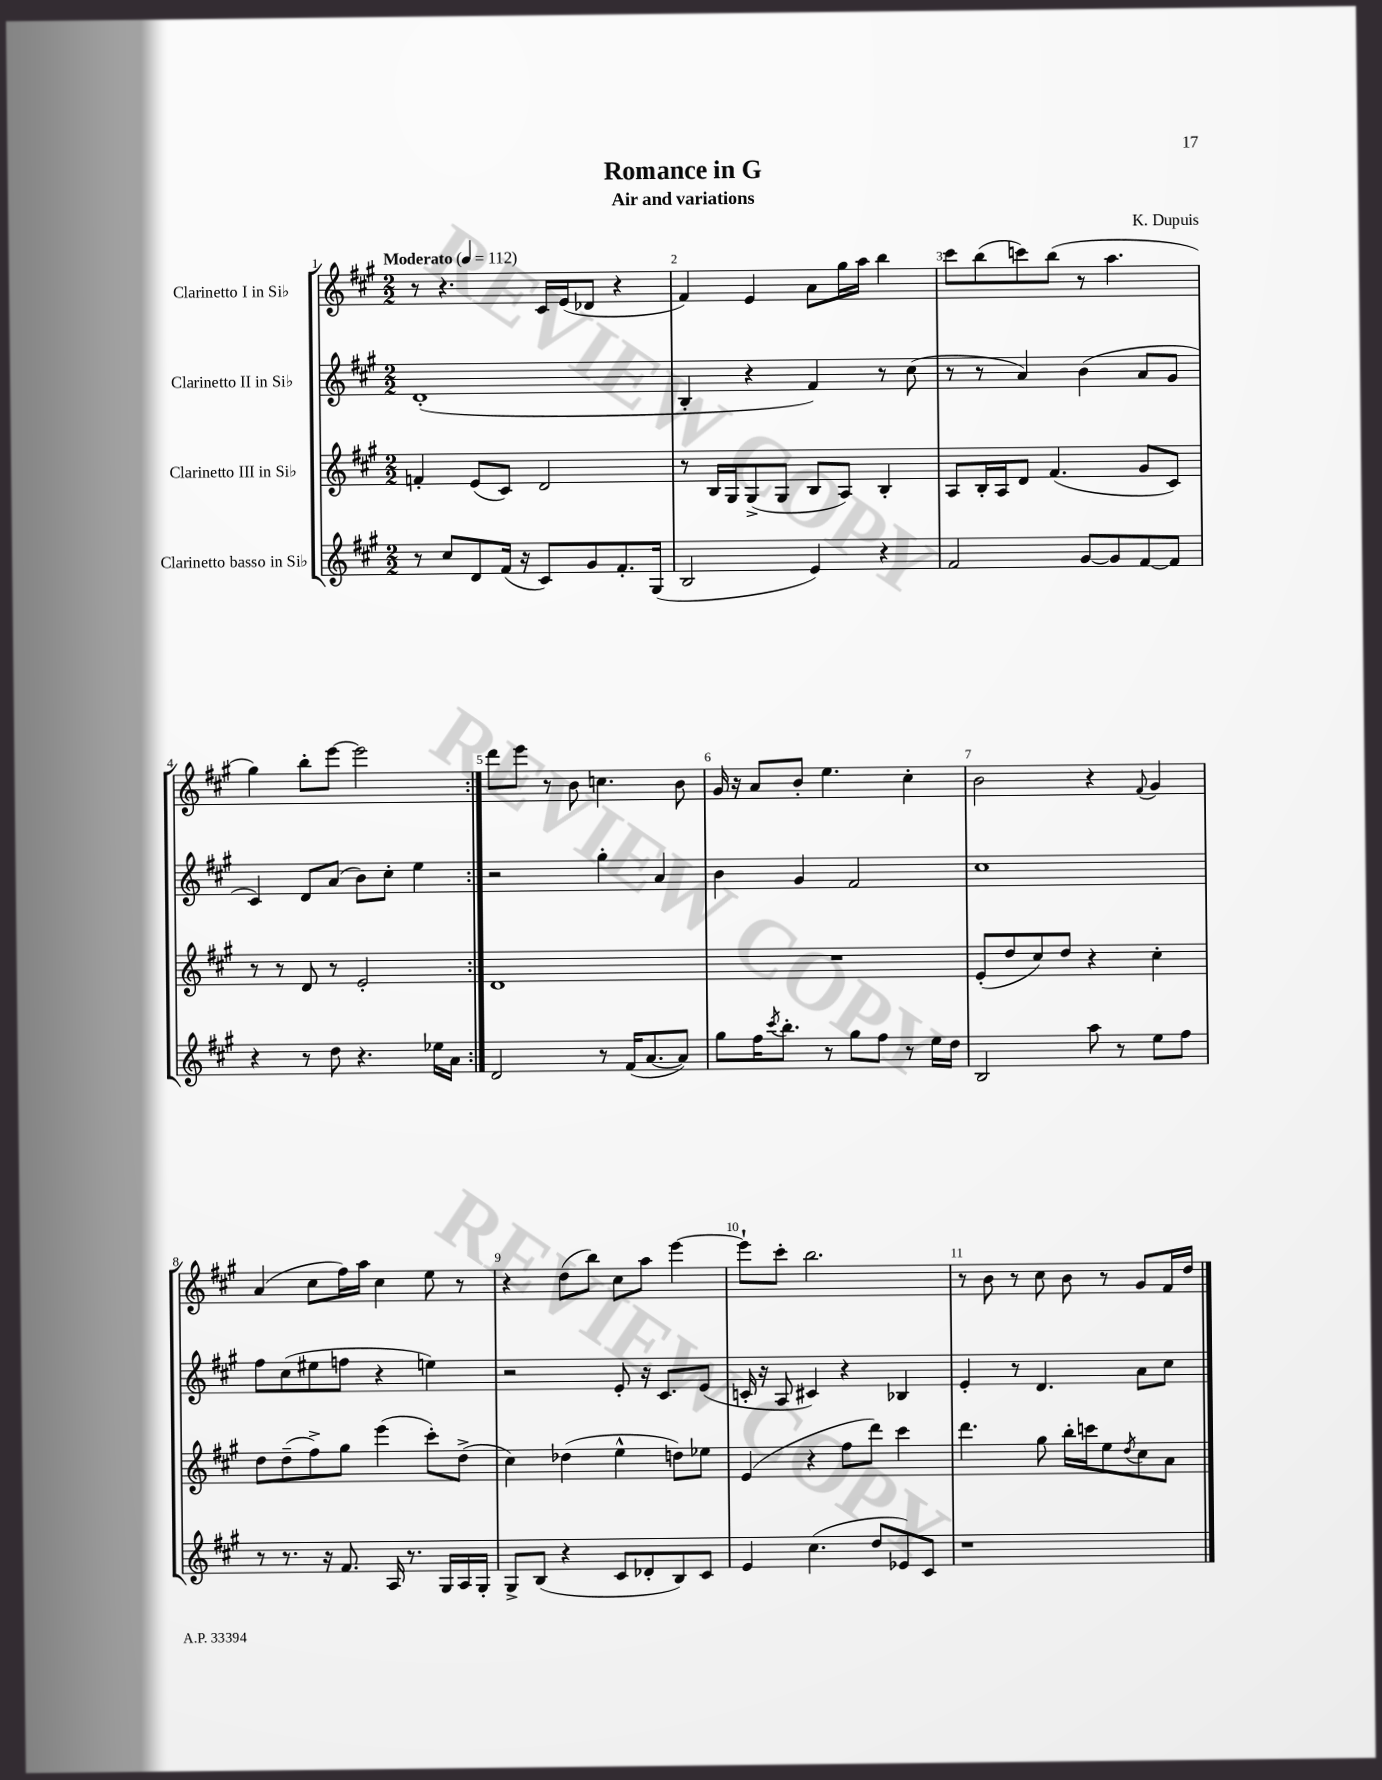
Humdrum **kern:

**kern	**kern	**kern	**kern
*part4	*part3	*part2	*part1
*staff4	*staff3	*staff2	*staff1
*I"Clarinetto basso in Si♭	*I"Clarinetto III in Si♭	*I"Clarinetto II in Si♭	*I"Clarinetto I in Si♭
*clefG2	*clefG2	*clefG2	*clefG2
*k[f#c#g#]	*k[f#c#g#]	*k[f#c#g#]	*k[f#c#g#]
*M2/2	*M2/2	*M2/2	*M2/2
*MM112	*MM112	*MM112	*MM112
=1	=1	=1	=1
!	!	!	!LO:TX:a:B:t=Moderato
8r	4fn'/	(1d'	8r
8cc#/L	.	.	4.r
8d/	(8e/L	.	.
(16f#/Jk	8c#/J)	.	.
16r	.	.	.
8c#/L)	2d/	.	16c#/LL
.	.	.	(16e/J
8g#/	.	.	8d-X/J
8.f#'/	.	.	4r
(16G#/Jk	.	.	.
=2	=2	=2	=2
2B/	8r	4B'/	4f#/)
.	16B/LL	.	.
.	16G#/J	.	.
.	(8G#^/	4r	4e/
.	8G#/J	.	.
4e/)	8B/L	4f#/)	8a\L
.	8A/J)	.	16gg#\L
.	.	.	16aa\JJ
4r	4B'/	8r	4bb\
.	.	(8cc#\	.
=3	=3	=3	=3
2f#/	8A/L	8r	8ccc#\L
.	16B'/L	8r	(8bb\
.	16A/J	.	.
.	8d/J	4a/)	8cccn\)
.	(4.f#/	.	(8bb\J
[8g#/L	.	(4b\	8r
8g#/]	.	.	4.aa\
[8f#/	8g#/L	8a/L	.
8f#/J]	8c#/J)	8g#/J	.
!!LO:LB:g=z
=4	=4	=4	=4
4r	8r	4c#/)	4gg#\)
.	8r	.	.
8r	8d/	8d/L	8bb'\L
8dd\	8r	(8a/J	[8eee\J
4.r	2e'/	8b\L)	2eee\]
.	.	8cc#'\J	.
.	.	4ee\	.
16ee-X\LL	.	.	.
16a\JJ	.	.	.
=5:|!	=5:|!	=5:|!	=5:|!
2d/	1d	2r	8ddd\L
.	.	.	8eee\J
.	.	.	8r
.	.	.	8b\
8r	.	4gg#'\	4.ccn\
(16f#/KL	.	.	.
[8.a/	.	.	.
.	.	4a/	.
8a/J])	.	.	8b\
=6	=6	=6	=6
8gg#\L	1r	4b\	16g#/
.	.	.	16r
16ff#\K	.	.	8a/L
8qccc#/	.	.	.
8.bb'\J	.	.	.
.	.	4g#/	8b'/J
8r	.	.	4.ee\
8gg#\L	.	2f#/	.
8ff#\J	.	.	.
8r	.	.	4cc#'\
16ee\LL	.	.	.
16dd\JJ	.	.	.
=7	=7	=7	=7
2B/	(8e'/L	1cc#	2b\
.	8dd/	.	.
.	8cc#/)	.	.
.	8dd/J	.	.
8aa\	4r	.	4r
8r	.	.	.
.	.	.	8qqf#/
8ee\L	4cc#'\	.	4g#/
8ff#\J	.	.	.
!!LO:LB:g=z
=8	=8	=8	=8
8r	8dd\L	8ff#\L	(4a/
8.r	(8dd~\	(8cc#\	.
.	8ff#^\)	8ee#X\	8cc#\L
16r	.	.	.
8.f#/	8gg#\J	8ffn\J	16ff#\L)
.	.	.	16aa\JJ
.	(4eee\	4r	4cc#\
16A/	.	.	.
8.r	.	.	.
.	8ccc#'\L)	4een\)	8ee\
16G#/LL	.	.	.
16A/	(8dd^\J	.	8r
16G#'/JJ	.	.	.
=9	=9	=9	=9
8G#^/L	4cc#\)	2r	4r
(8B/J	.	.	.
4r	(4dd-X\	.	(8dd\L
.	.	.	8bb\J)
8c#/L	4ee^^\	8e'/	8cc#\L
8d-X'/	.	16r	8aa\J
.	.	8.c#/L	.
8B/)	8ddn\L)	.	[4eee\
8c#/J	8ee-X\J	(8e/J	.
=10	=10	=10	=10
4e/	(4e/	16cn'/	8eee`\L]
.	.	16r	.
.	.	8A/	8ccc#'\J
(4.cc#\	4r	4c#X/)	2.bb\
.	8ff#\L	4r	.
8dd/L	8ddd\J)	.	.
8e-X/)	4ccc#\	4B-X/	.
8c#/J	.	.	.
=11	=11	=11	=11
1r	4.ddd\	4e'/	8r
.	.	.	8b\
.	.	8r	8r
.	8gg#\	4.d/	8cc#\
.	16bb'\LL	.	8b\
.	16cccn\J	.	.
.	8ee\	.	8r
.	8qdd/	.	.
.	8cc#\	8a\L	8g#/L
.	8a\J	8cc#\J	16f#/L
.	.	.	16dd/JJ
==	==	==	==
*-	*-	*-	*-
